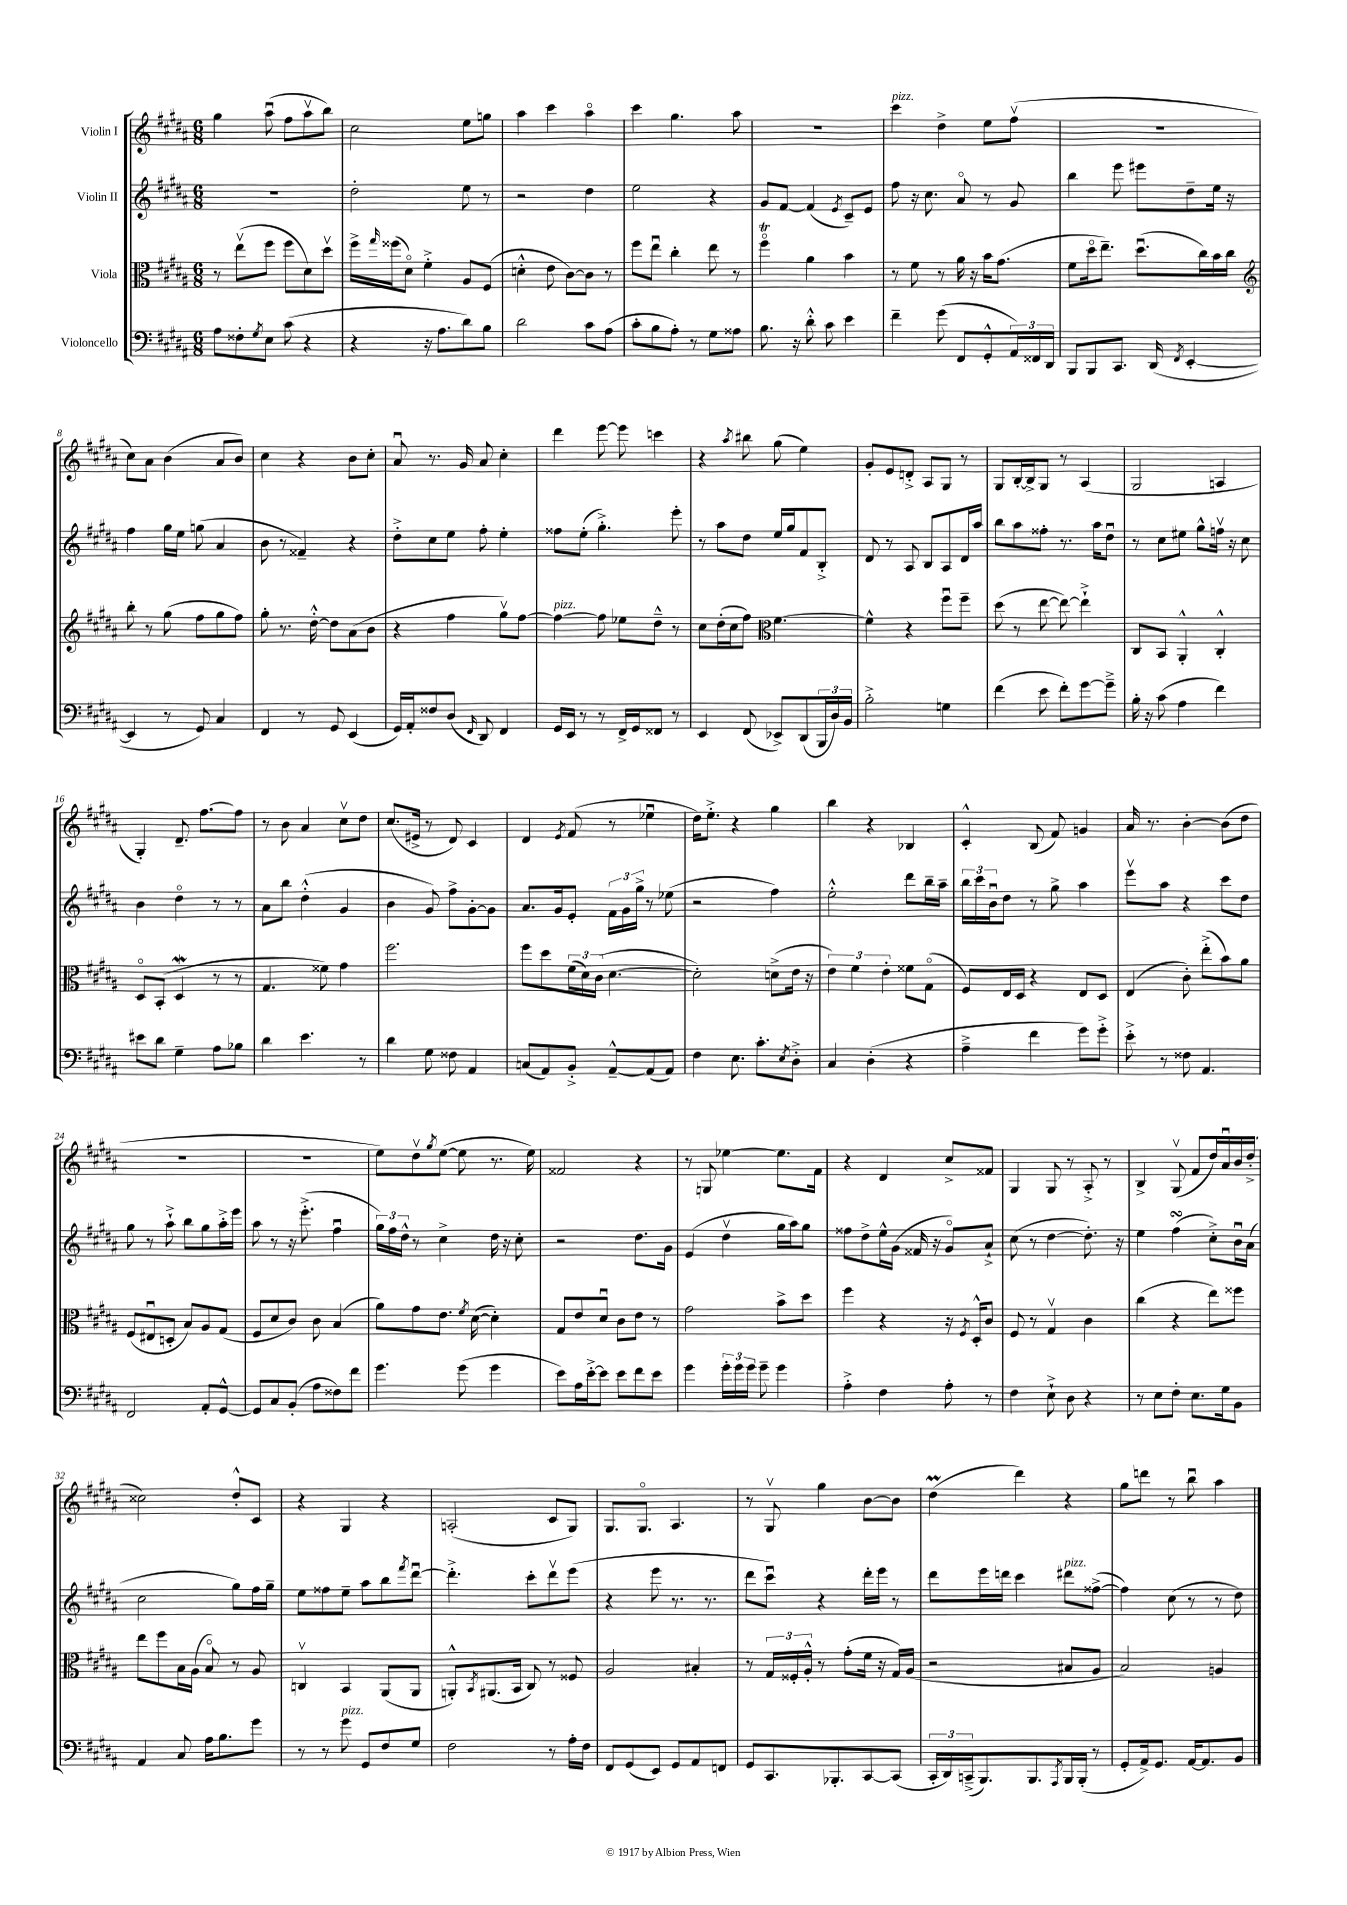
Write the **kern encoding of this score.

**kern	**kern	**kern	**kern
*part4	*part3	*part2	*part1
*staff4	*staff3	*staff2	*staff1
*I"Violoncello	*I"Viola	*I"Violin II	*I"Violin I
*clefF4	*clefC3	*clefG2	*clefG2
*k[f#c#g#d#a#]	*k[f#c#g#d#a#]	*k[f#c#g#d#a#]	*k[f#c#g#d#a#]
*M6/8	*M6/8	*M6/8	*M6/8
=1	=1	=1	=1
8A#\L	8r	2.r	4gg#\
8F##X'\	(8eev\L	.	.
8qG#/	.	.	.
8E\J	8ff#\J	.	(8aa#u\
(8c#\	8ff#\L	.	8ff#\L
4r	8d#\)	.	8aa#v\
.	8dd#v\J	.	8bb\J)
=2	=2	=2	=2
4r	16ff#^\LL	2dd#'\	2cc#\
.	16qqgg#/	.	.
.	(16ff##X\J	.	.
.	8d#\J)	.	.
16r	4f#'^\	.	.
8.A#\L	.	.	.
8d#\)	8A#/L	8ee\	8ee\L
8B\J	(8F#/J	8r	8ggn\J
=3	=3	=3	=3
2d#\	4dn'^^\	2r	4aa#\
.	8e\	.	4ccc#\
.	[8c#\L)	.	.
8c#\L	8c#\J]	4dd#\	4aa#\
(8A#\J	8r	.	.
=4	=4	=4	=4
8c#'\L	8ff#\L	2ee\	4ccc#\
8B\	8eeu\J	.	.
8A#'\J)	4cc#'\	.	4.gg#\
8r	.	.	.
8G#\L	8ee\	4r	.
8A##X\J	8r	.	8aa#\
=5	=5	=5	=5
8.B\	4ff#T\	8g#/L	2.r
.	.	[8f#/J	.
16r	.	.	.
8d#'^^\	4a#\	(4f#/]	.
8c#\	.	.	.
.	.	8qe/	.
4e\	4b\	8c#~/L)	.
.	.	8e/J	.
=6	=6	=6	=6
!	!	!	!LO:TX:a:i:t=pizz.
4f#~\	8r	8ff#\	4ccc#\
.	8f#\	16r	.
.	.	8.cc#\	.
(8g#\	8r	.	4dd#^\
8FF#/L	16a#\	8a#/	.
.	16r	.	.
8GG#'^^/	16b\KL	8r	8ee\L
.	(8.g#\J	.	.
24AA#/L)	.	8g#/	(8ff#v\J
24FF##X/	.	.	.
24DD#/JJ	.	.	.
=7	=7	=7	=7
8BBB/L	8f#\L	4bb\	2.r
8BBB/	16dd#\k	.	.
.	8.ee~\J)	.	.
8.CC#/J	.	8eee\	.
.	(8.dd#u\L	8eee#X\L	.
(16DD#/	.	.	.
8qFF#/	.	.	.
[4EE'/	.	8dd#~\	.
.	16cc#\L)	.	.
.	16b\	16ee\Jk	.
.	16cc#\JJ	16r	.
!!LO:LB:g=z
=8	=8	=8	=8
*	*clefG2	*	*
4EE/]	8bb'\	4ff#\	8cc#\L)
.	8r	.	8a#\J
8r	(8gg#\	16gg#\LL	(4b\
.	.	16ee\JJ	.
8GG#/)	8ff#\L	(8ggn\	.
4C#/	8gg#\	4a#/	8a#/L
.	8ff#\J)	.	8b/J)
=9	=9	=9	=9
4FF#/	8gg#'\	8b\	4cc#\
.	8.r	8r	.
8r	.	4f##X~/)	4r
.	[16dd#'^^\	.	.
8GG#/	8dd#\L]	.	.
(4EE/	(8a#\	4r	8b\L
.	8b\J	.	8cc#'\J
=10	=10	=10	=10
16GG#/LL)	4r	8dd#'^\L	8a#u/
16AA#'/J	.	.	.
8F##X/	.	8cc#\	8.r
(8D#/J	4ff#\	8ee\J	.
.	.	.	16g#/
16qqFF#/	.	.	.
8DD#/)	.	8ff#'\	8a#/
4FF#/	8gg#v\L)	4ee'\	4cc#'\
.	[8ff#\J	.	.
=11	=11	=11	=11
!	!LO:TX:a:i:t=pizz.	!	!
16GG#/LL	4ff#\_	8ff##X\L	4ddd#\
16EE/JJ	.	.	.
8r	.	(8ee'\J	.
8r	8ff#\]	4.gg#'^\)	[8eee\
16FF#^/LL	8ee-X\L	.	8eee\]
16GG#/J	.	.	.
8FF##X/J	8dd#~^^\J	.	4cccn\
8r	8r	8eee'\	.
=12	=12	=12	=12
4EE/	8cc#\L	8r	4r
.	(16dd#'\L	8aa#\L	.
.	16cc#\J	.	.
.	.	.	8qaa#/
(8FF#/	8ff#\J)	8dd#\J	8bb#X\
*	*clefC3	*	*
8EE-X^/L)	[4.f#\	16ee/LL	(8gg#\
.	.	16gg#/J	.
(8DD#/	.	8f#/	4ee\)
24BBB/L	.	8B'^/J	.
24D#/)	.	.	.
24BB/JJ	.	.	.
=13	=13	=13	=13
2B'^\	4f#^^\]	8d#/	8g#'/L
.	.	8r	8e/
.	4r	8A#/	8dn'^/J
.	.	8B/L	8A#/L
4Gn\	8ff#u\L	8A#/	8G#/J
.	8ff#~\J	16d#/L	8r
.	.	16aa#/JJ	.
=14	=14	=14	=14
(4f#\	(8dd#\	8bb\L	8G#/L
.	8r	8aa#\	[16B'/L
.	.	.	16B^/J]
8e\	[8ee\	8ff##X'\J	8G#/J
8f#'\L)	8ee\_)	8.r	8r
[8g#\	4ee`^\]	.	(4A#/
.	.	16aa#\KL	.
8g#~^\J]	.	8dd#u\J	.
=15	=15	=15	=15
16B'\	8C#/L	8r	2G#/
16r	.	.	.
(8c#\	8BB/J	8cc#\L	.
4A#\	4AA#'^^/	8ee#X\J	.
.	.	8gg#^^\L	.
4f#\)	4C#'^^/	16ffnv\Jk	4An/
.	.	16r	.
.	.	8cc#\	.
!!LO:LB:g=z
=16	=16	=16	=16
8e#X\L	8D#/L	4b\	4G#'/)
8d#\J	(8BB'/J	.	.
4G#~\	4D#W/	4dd#\	8.d#~/
.	.	.	[8.ff#\L
8A#\L	8r	8r	.
8B-X\J	8r	8r	8ff#\J]
=17	=17	=17	=17
4d#\	4.G#/	8a#\L	8r
.	.	8bb\J	8b\
4.e\	.	(4dd#'^^\	4a#/
.	8f##X\)	.	.
.	4g#\	4g#/	8cc#v\L
8r	.	.	8dd#\J
=18	=18	=18	=18
4d#\	2.ff#\	4b\	(8.cc#/L
.	.	.	16e#X^/Jk
8G#\	.	8g#/)	8r
8F##X\	.	8ff#^\L	8d#/)
4AA#/	.	[8g#'\	4c#/
.	.	8g#\J]	.
=19	=19	=19	=19
(8Cn/L	8ff#\L	8.a#/L	4d#/
8AA#/)	8dd#\	.	.
.	.	16g#/k	.
.	.	.	8qe/
8BB'^/J	(24f#\L	8e'/J	(8f#/
.	24d#\)	.	.
.	(24c#\JJ	.	.
[8AA#~^^/L	[4.d#\	24f#\LL	8r
.	.	24g#\	.
.	.	24gg#^\JJ	.
(8AA#/]	.	8r	4ee-Xu\
8AA#/J)	.	(8ee-X\	.
=20	=20	=20	=20
4F#\	2d#'\])	2r	16dd#\KL)
.	.	.	8.ee'^\J
8.E\	.	.	4r
8.c#'\L	.	.	.
.	(8dn^\L	4ff#\)	4gg#\
8qE/	.	.	.
8D#'^\J	16e\Jk	.	.
.	16r	.	.
=21	=21	=21	=21
4C#/	6e\)	2ee'^^\	4bb\
.	6f#\	.	.
(4D#'\	.	.	4r
.	6e'\	.	.
4r	8f##X\L	8ddd#\L	4B-X/
.	(8G#\J	16bb~\L	.
.	.	16aa#~\JJ	.
=22	=22	=22	=22
4A#~^\	8F#/L)	24bb\LL	4c#'^^/
.	.	24ccc#\	.
.	.	24bu\J	.
.	16E/L	8dd#\J	.
.	16D#/JJ	.	.
4f#\	4r	8r	(8B/
.	.	8gg#^\	8f#/)
8g#\L)	8E/L	4aa#\	4gn/
8g#'^\J	8D#/J	.	.
=23	=23	=23	=23
8e'^\	(4E/	8eeev\L	16a#/
.	.	.	8.r
8r	.	8aa#\J	.
8F##X\	8c#'\)	4r	[4b'\
4.AA#/	(8ee'^\L	.	.
.	8b\)	8ccc#\L	(8b\L]
.	8a#\J	8dd#\J	8dd#\J
!!LO:LB:g=z
=24	=24	=24	=24
2FF#/	(8F#/L	8gg#\	2.r
.	8E#Xu/	8r	.
.	8Dn'/J	8aa#`^\	.
.	8B/L)	8bb\L	.
8AA#'/L	8A#/	8gg#\	.
[8GG#^^/J	(8G#/J	16aa#'^\L	.
.	.	16eee\JJ	.
=25	=25	=25	=25
8GG#/L]	8F#/L	8aa#\	2.r
8C#/	8d#/	8r	.
(8BB'/J	8c#/J)	16r	.
.	.	(8.eee'^\	.
8A#\L	8c#\	.	.
8F##X\)	(4B/	4ff#u\	.
8f#\J	.	.	.
=26	=26	=26	=26
4.g#\	8a#\L)	24gg#\LL)	8ee\L)
.	.	24ff#\	.
.	.	24dd#^^\JJ	.
.	8g#\	8r	8dd#v\
.	.	.	8qgg#/
.	8.e\J	4cc#^\	([8ee\J
(8g#\	.	.	8ee\]
.	8qf#/	.	.
.	([16d#\	.	.
4g#\	4d#'\])	16dd#\	8.r
.	.	16r	.
.	.	8cc#'\	.
.	.	.	16ee\)
=27	=27	=27	=27
8e\L)	8G#/L	2r	2f##X/
16A#\L	8e/	.	.
[16e'^\J	.	.	.
8e\J]	8d#u/J	.	.
8e\L	8c#\L	.	.
8f#\	8e\J	8.dd#\L	4r
8e\J	8r	.	.
.	.	16g#\Jk	.
=28	=28	=28	=28
4g#\	2g#\	(4e/	8r
.	.	.	8Gn/
24g#'\LL	.	4dd#v\	[4ee-X\
24g#\	.	.	.
24g#\JJ	.	.	.
8g#~\	.	.	.
4g#\	8b^\L	16gg#\LL	8.ee-\L]
.	.	16aa#\J)	.
.	8dd#\J	8gg#\J	.
.	.	.	16f#\Jk
=29	=29	=29	=29
4A#'^\	4ff#\	8ff##X\L	4r
.	.	8dd#^\	.
4F#\	4r	16ee^^\L	4d#/
.	.	(16g#\JJ	.
.	.	16f##X/	.
.	.	16r	.
8A#'\	16r	8g#/L)	8cc#^/L
.	8qF#/	.	.
.	16D#'^^/KL	.	.
8r	8c#/J	8a#`^/J	8f##X/J
=30	=30	=30	=30
4F#\	8F#/	(8cc#\	4G#/
.	8r	8r	.
8E`^\	4G#v/	[4dd#\	8G#/
8D#\	.	.	8r
4r	4c#\	8.dd#'\])	8A#'^/
.	.	.	8r
.	.	16r	.
=31	=31	=31	=31
8r	(4cc#\	4ee\	4B^/
8E\L	.	.	.
8F#'\J	4r	(4ff#sSSS\	(8G#v/
8.E\L	.	.	8f#/L
.	8ee\L)	8cc#'^\L)	16dd#/L)
16G#\k	.	.	16a#u/
8BB\J	8ff##X\J	16bu\L	16b/
.	.	(16a#\JJ	(16dd#'^/JJ
!!LO:LB:g=z
=32	=32	=32	=32
4AA#/	8ee\L	2cc#\	2cc##X\)
.	8ff#\	.	.
8C#/	16B\L	.	.
.	(16A#\JJ	.	.
16A#\KL	8B/)	.	.
8.B\	.	.	.
.	8r	8gg#\L)	8dd#'^^/L
8g#\J	8A#/	16ff#\L	8c#/J
.	.	16gg#~\JJ	.
=33	=33	=33	=33
8r	4Cnv/	8ee\L	4r
8r	.	8ff##X\	.
!LO:TX:a:i:t=pizz.	!	!	!
8g#\	4BB/	8ee~\J	4G#/
8GG#/L	.	8aa#\L	.
8F#/	(8AA#/L	8bb\	4r
.	.	8qfff#/	.
8G#/J	8AA#/J	[8ddd#u\J	.
=34	=34	=34	=34
2F#\	8AAn'^^/L)	4.ddd#'^\]	(2An'/
.	8qBB/	.	.
.	(8.AA#X/	.	.
.	16BB/Jk	.	.
.	8C#/)	8ccc#'\L	.
8r	8r	8ddd#v\	8c#/L
16A#'\LL	8F##X/	(8eee\J	8G#/J)
16F#\JJ	.	.	.
=35	=35	=35	=35
8FF#/L	2A#/	4r	8.G#/L
(8GG#/	.	.	.
.	.	.	8.G#/J
8EE/J)	.	8eee\	.
8GG#/L	.	8.r	4.A#/
8AA#/	4B#X'/	.	.
.	.	8.r	.
8FFn/J	.	.	.
=36	=36	=36	=36
8GG#/L	8r	8ddd#\L	8r
8.CC#/	24G#/LL	8ccc#u\J)	8G#v/
.	24F##X'/	.	.
.	24A#'^^/JJ	.	.
.	8r	4r	4gg#\
8.BBB-X'/	.	.	.
.	(8g#'\L	.	.
[8CC#/	16f#\Jk	16ddd#'\LL	[8b\L
.	16r	16eee\JJ	.
(8CC#/J]	16G#/LL)	8r	8b\J]
.	(16A#/JJ	.	.
=37	=37	=37	=37
24CC#'/LL	2r	8ddd#\L	(4dd#m\
24DD#/)	.	.	.
(24CCn~^/J	.	.	.
8.BBB/)	.	16eee\L	.
.	.	16dddn\JJ	.
.	.	4ccc#\	4ddd#\)
8.BBB/	.	.	.
8qAAA#/	.	.	.
!	!	!LO:TX:a:i:t=pizz.	!
16BBB/L	8B#X/L	8ddd#X\L	4r
(16BBB'/JJ	.	.	.
8r	8A#/J	([8ff##X^\J	.
=38	=38	=38	=38
8GG#'/L	2B/)	4ff##\])	8gg#\L
16AA#^/k)	.	.	8dddn\J
8.GG#/J	.	.	.
.	.	(8cc#\	8r
[16AA#/KL	.	8r	8bbu\
8.AA#/]	.	.	.
.	4An/	8r	4aa#\
8BB/J	.	8dd#\)	.
==	==	==	==
*-	*-	*-	*-
